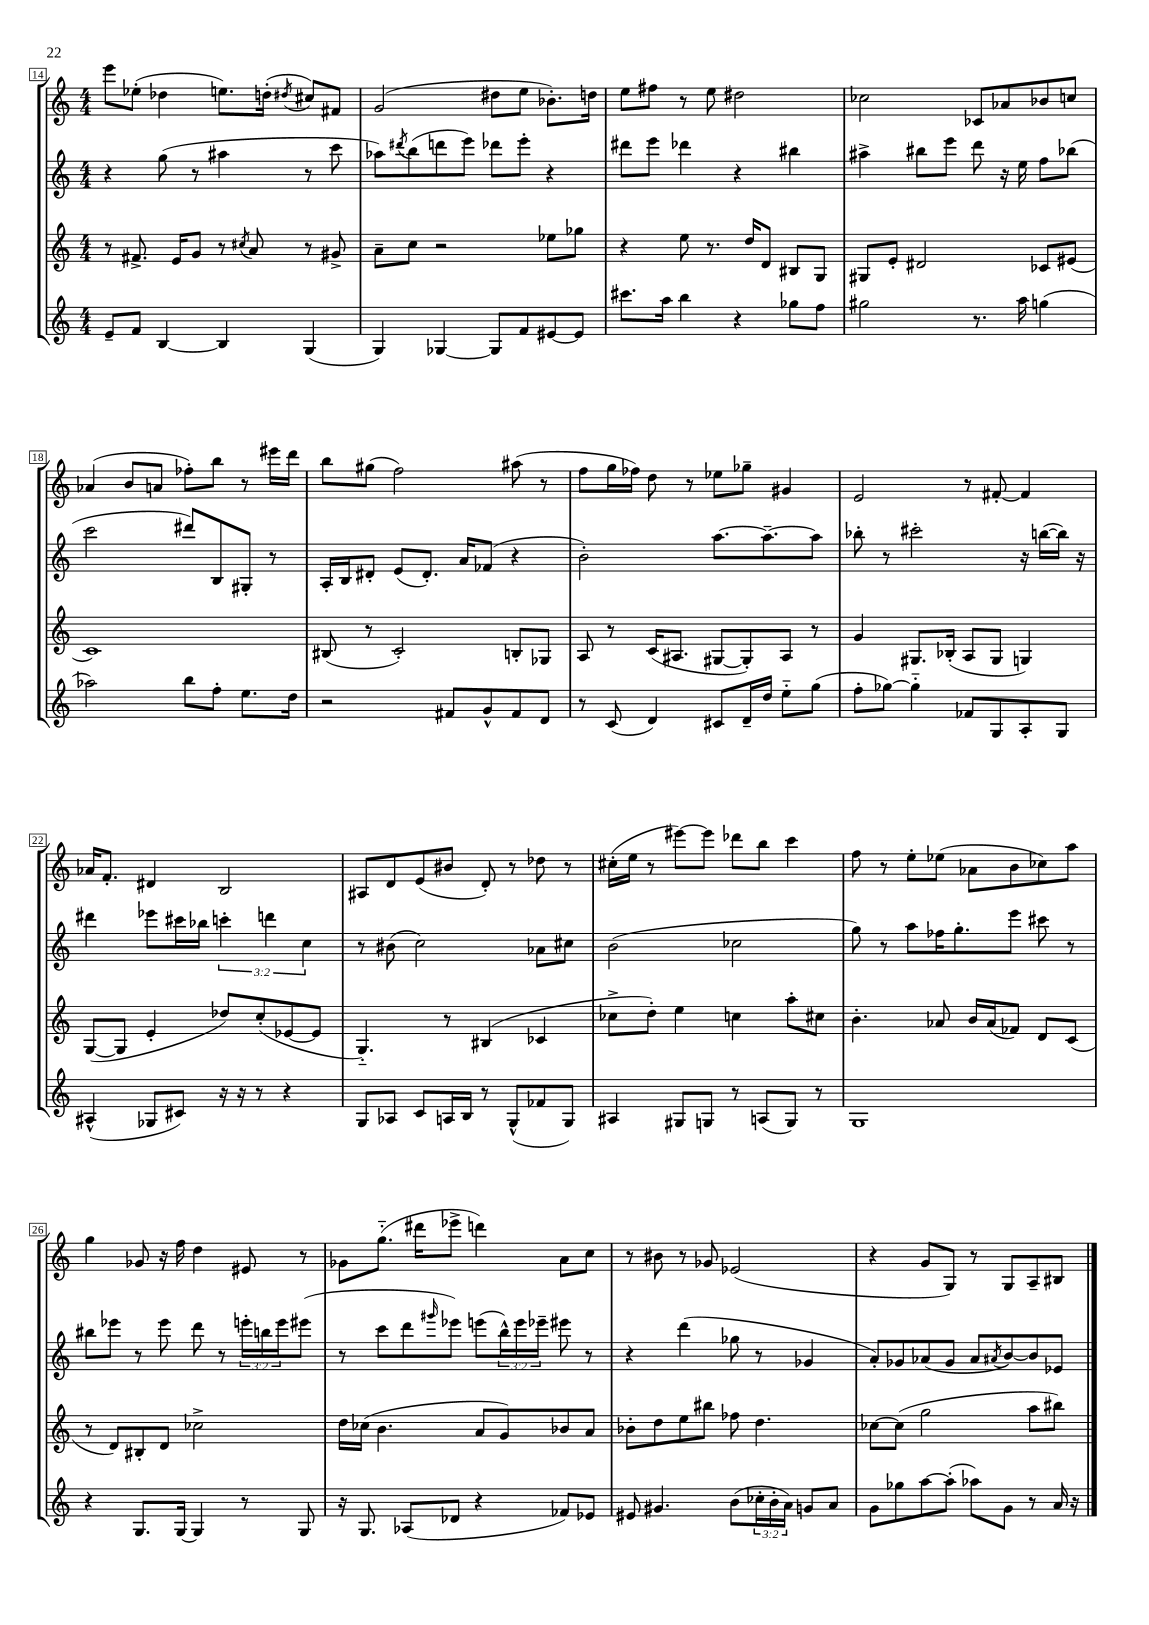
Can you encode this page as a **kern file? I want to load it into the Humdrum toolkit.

**kern	**kern	**kern	**kern
*staff4	*staff3	*staff2	*staff1
*clefG2	*clefG2	*clefG2	*clefG2
*k[]	*k[]	*k[]	*k[]
*M4/4	*M4/4	*M4/4	*M4/4
8e~	8r	4r	8eee
8f	8.f#^	.	(8ee-'
[4B	.	(8gg	4dd-
.	16e	.	.
.	8g	8r	.
4B]	8r	4aa#	8.ee)
.	8qcc#	.	.
.	8a	.	.
.	.	.	(16dd'
.	.	.	8qdd#
(4G	8r	8r	8cc#)
.	8g#^	8ccc	8f#
=	=	=	=
4G)	8a~	8aa-)	(2g
.	.	8qddd#	.
.	8cc	(8bb	.
[4G-	2r	8ddd	.
.	.	8eee)	.
8G-]	.	8ddd-	8dd#
8f	.	8eee'	8ee
[8e#	8ee-	4r	8.b-')
8e#]	8gg-	.	.
.	.	.	16dd
=	=	=	=
8.ccc#	4r	8ddd#	8ee
.	.	8eee	8ff#
16aa	.	.	.
4bb	8ee	4ddd-	8r
.	8.r	.	8ee
4r	.	4r	2dd#
.	16dd	.	.
.	8d	.	.
8gg-	8B#	4bb#	.
8ff	8G	.	.
=	=	=	=
2gg#	8G#	4aa#^	2cc-
.	8e'	.	.
.	2d#	8bb#	.
.	.	8eee	.
8.r	.	8ddd	8c-
.	.	16r	8a-
16aa	.	16ee	.
(4gg	8c-	8ff	8b-
.	(8e#	(8bb-	8cc
=	=	=	=
2aa-)	1c)	2ccc	(4a-
.	.	.	8b
.	.	.	8a
8bb	.	8ddd#)	8ff-')
8ff'	.	8B	8bb
8.ee	.	8G#'	8r
.	.	8r	16eee#
16dd	.	.	16ddd
=	=	=	=
2r	(8B#	16A'	8bb
.	.	16B	.
.	8r	8d#'	(8gg#
.	2c')	(8e	2ff)
.	.	8.d#')	.
8f#	.	.	.
.	.	16a	.
8g^^	.	(8f-	.
8f#	8B'	4r	(8aa#
8d	8G-	.	8r
=	=	=	=
8r	8A	2b')	8ff
(8c	8r	.	16gg
.	.	.	16ff-)
4d)	(16c	.	8dd
.	8.A#	.	.
.	.	.	8r
8c#	[8G#	[8.aa	8ee-
16d~	8G#'])	.	8gg-~
16dd	.	8.aa~_	.
8ee'~	8A#	.	4g#
(8gg	8r	8aa]	.
=	=	=	=
8ff'	4g	8bb-'	2e
[8gg-)	.	8r	.
4gg-'~]	8.G#	2ccc#'	.
.	(16B-'	.	.
8f-	8A	.	8r
8G	8G#	.	[8f#'
8A'	4G)	16r	4f#]
.	.	([16bb	.
8G	.	16bb])	.
.	.	16r	.
=	=	=	=
(4A#^^	([8G	4ddd#	16a-
.	.	.	8.f'
.	8G]	.	.
8G-	4e'	8eee-	4d#
8c#)	.	16ccc#	.
.	.	16bb-	.
16r	8dd-)	6ccc'	2B
16r	.	.	.
8r	(8cc'	.	.
.	.	6ddd	.
4r	[8e-	.	.
.	.	6cc	.
.	8e-]	.	.
=	=	=	=
8G	4.G'~)	8r	8A#
8A-	.	(8b#	8d
8c	.	2cc)	(8e
16A	8r	.	8b#
16B	.	.	.
8r	(4B#	.	8d')
(8G^^	.	.	8r
8f-	4c-	8a-	8dd-
8G)	.	8cc#	8r
=	=	=	=
4A#	8cc-^	(2b	(16cc#'
.	.	.	16ee
.	8dd')	.	8r
8G#	4ee	.	[8eee#)
8G	.	.	8eee#]
8r	4cc	2cc-	8ddd-
(8A	.	.	8bb
8G)	8aa'	.	4ccc
8r	8cc#	.	.
=	=	=	=
1G	4.b'	8gg)	8ff
.	.	8r	8r
.	.	8aa	8ee'
.	8a-	16ff-	(8ee-
.	.	8.gg'	.
.	16b	.	8a-
.	(16a-	.	.
.	8f-)	8eee	8b
.	8d	8ccc#	8cc-)
.	(8c	8r	8aa
=	=	=	=
4r	8r	8bb#	4gg
.	8d)	8eee-	.
8.G	8B#'	8r	8g-
.	8d	8eee-	16r
[16G	.	.	16ff
4G]	2cc-^	8ddd	4dd
.	.	8r	.
8r	.	24eee'	8e#
.	.	24bb	.
.	.	24eee	.
8G	.	(8eee#	8r
=	=	=	=
16r	16dd	8r	8g-
8.G	(16cc-	.	.
.	4.b	8ccc	(8.gg'~
(8A-	.	8ddd	.
.	.	.	16ddd#
.	.	16qqggg#	.
8d-	.	8eee-)	8eee-^
4r	8a	(8eee	4ddd)
.	8g)	24bb^^)	.
.	.	24eee	.
.	.	24eee-~	.
8f-)	8b-	8eee#	8a
8e-	8a	8r	8cc
=	=	=	=
8e#	8b-'	4r	8r
4.g#	8dd	.	8b#
.	8ee	(4ddd	8r
.	8bb#	.	8g-
(8b	8ff-	8gg-	(2e-
24cc-'	4.dd	8r	.
24b'	.	.	.
24a)	.	.	.
8g	.	4g-	.
8a	.	.	.
=	=	=	=
8g	[8cc-	8a')	4r
8gg-	(8cc-]	8g-	.
[8aa	2gg	(8a-	8g
(8aa']	.	8g-	8G)
8aa-)	.	8a-	8r
.	.	8qa#	.
8g	.	[8b)	8G
8r	8aa	8b]	8A~
16a	8bb#)	8e-	8B#
16r	.	.	.
==	==	==	==
*-	*-	*-	*-
